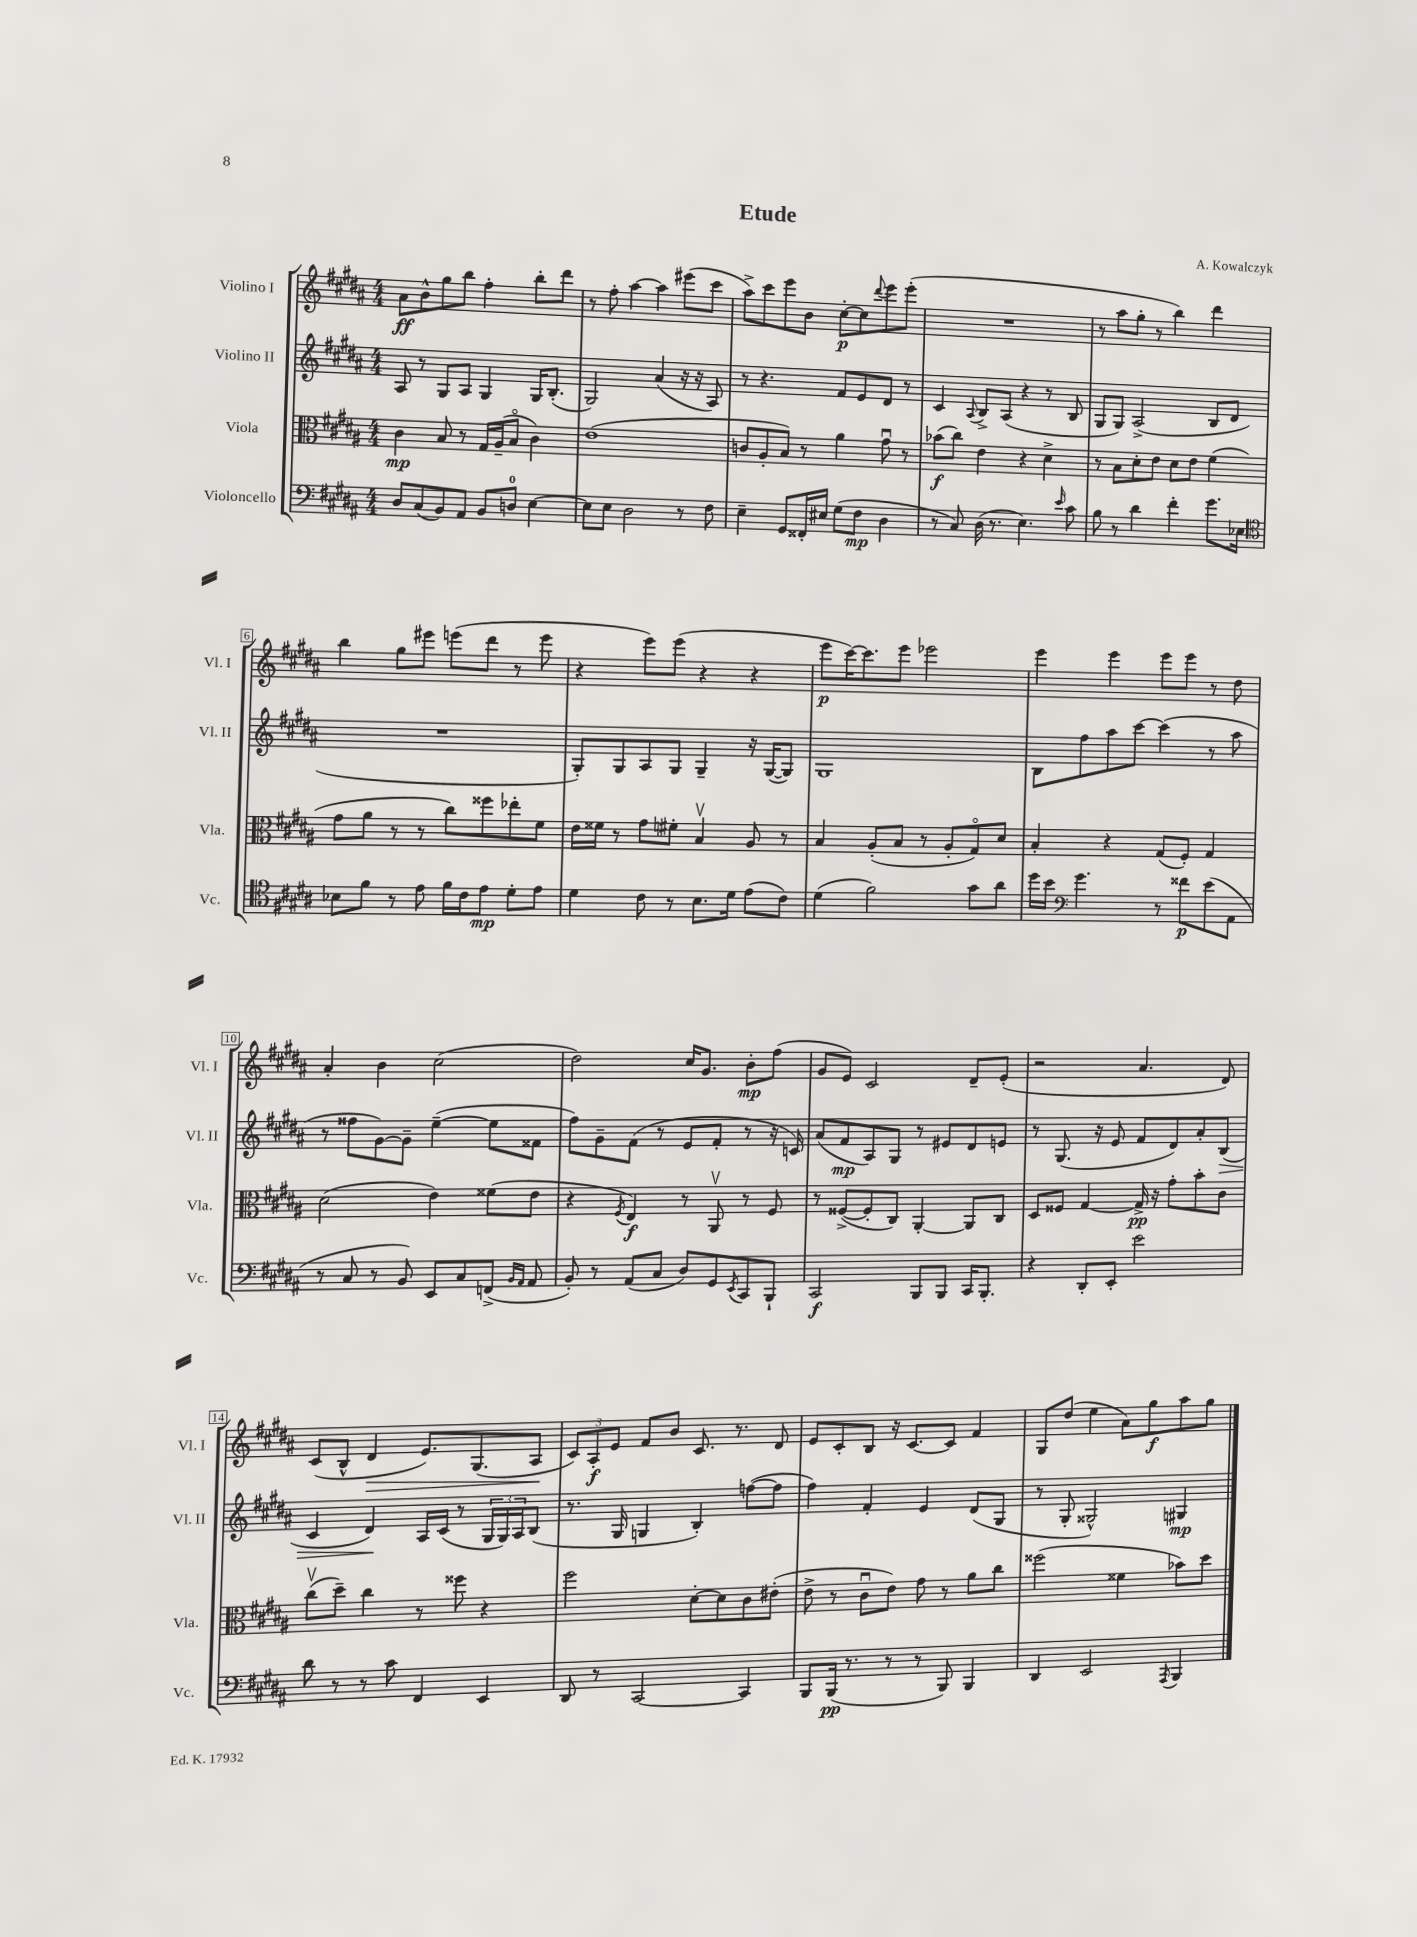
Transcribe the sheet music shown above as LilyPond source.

\header { title = "Etude" composer = "A. Kowalczyk" }
<<
\new StaffGroup <<
\new Staff = "s0" \with { instrumentName = "Violino I" shortInstrumentName = "Vl. I" } {
    \clef treble \key b \major \numericTimeSignature \time 4/4
    ais'8\ff b'8-^ gis''8 b''8 fis''4-. b''8-. dis'''8 |
    r8 fis''8-. ais''4~ ais''4 eis'''8( cis'''8 |
    ais''8->) cis'''8 e'''8 b'8 cis''8~-.\p cis''8 \appoggiatura { dis'''8 } e'''8 e'''8-.( |
    R1 |
    r8 ais''8 gis''8-. r8 b''4) dis'''4 |
    b''4 gis''8 eis'''8 e'''8( dis'''8 r8 e'''8 |
    r4 e'''8) e'''8( r4 r4 |
    e'''8\p cis'''16~) cis'''8. e'''8 ees'''2 |
    e'''4 e'''4 e'''8 e'''8 r8 dis''8 |
    ais'4-. b'4 cis''2( |
    dis''2) cis''16 gis'8. b'8-.\mp fis''8( |
    gis'8 e'8) cis'2 dis'8-- e'8-.( |
    r2 ais'4. dis'8) |
    cis'8( b8-^ dis'4\> e'8.) gis8.( ais8\! |
    \tuplet 3/2 { cis'8) ais8-.\f e'8 } fis'8 b'8 cis'8. r8. dis'8 |
    e'8 cis'8-. b8 r16 cis'8.~ cis'8 fis'4 |
    gis8 dis''8( e''4 ais'8) gis''8\f ais''8 gis''8 \bar "|." |
}
\new Staff = "s1" \with { instrumentName = "Violino II" shortInstrumentName = "Vl. II" } {
    \clef treble \key b \major \numericTimeSignature \time 4/4
    ais8 r8 gis8 ais8 gis4 gis16 b8.-.( |
    gis2) ais'4( r16 r16 ais8) |
    r8 r4. fis'8 e'8 dis'8 r8 |
    cis'4 \appoggiatura { ais8 } b8-> ais8( r4 r8 b8 |
    gis8 gis8) ais2->( b8 dis'8 |
    R1 |
    gis8-.) gis8 ais8 gis8 gis4-- r16 gis16~( gis8) |
    gis1 |
    b8 fis''8 ais''8 cis'''8~ cis'''4( r8 ais''8 |
    r8 fisis''8 gis'8~) gis'8-- e''4~--( e''8 fisis'8 |
    fis''8) gis'8-- fis'8( r8 e'8 fis'8-. r8 r16 c'16) |
    ais'8( fis'8\mp ais8) gis8 r8 eis'8 dis'8 e'8 |
    r8 gis8.( r16 e'8 fis'8 dis'8) ais'8-. b8\>( |
    cis'4 dis'4\!) ais16 cis'16( r8 \tuplet 3/2 { gis16 gis16) ais16 } b8( |
    r8. gis16 g4 b4-.) f''8~( f''8 |
    fis''4) fis'4-. e'4 dis'8( gis8 |
    r8 gis8-. gisis2-^) gis4\mp \bar "|." |
}
\new Staff = "s2" \with { instrumentName = "Viola" shortInstrumentName = "Vla." } {
    \clef alto \key b \major \numericTimeSignature \time 4/4
    cis'4\mp b8 r8 gis16 ais16--( b8\flageolet cis'4) |
    e'1( |
    c'8 ais8-. b8) r8 ais'4 gis'8\downbow r8 |
    bes'8\f( cis''8) e'4 r4 dis'4-> |
    r8 b8 dis'8-. e'8 dis'8 e'8 fis'4( |
    gis'8 ais'8 r8 r8 cis''8) fisis''8 ees''8-. fis'8 |
    e'16 fisis'16 r8 gis'8 fis'8-. b4\upbow ais8 r8 |
    b4 ais8-.( b8 r8 ais8-. gis8\flageolet) dis'8 |
    b4-. r4 gis8( fis8-.) gis4 |
    dis'2( e'4) fisis'8( e'8 |
    r4 \acciaccatura { fis8 } e4\f) r8 ais,8\upbow r8 fis8 |
    r8 fisis8~->( fisis8-. cis8) ais,4~-. ais,8 cis8 |
    dis8 fisis8 gis4~ gis16->\pp r16 gis'8-. b'8-. cis'8 |
    cis''8\upbow( dis''8--) cis''4 r8 fisis''8 r4 |
    fis''2 dis'8~-. dis'8 cis'8 eis'8-.( |
    e'8-> r8 cis'8\downbow e'8) gis'8 r8 ais'8 cis''8 |
    fisis''2( fisis'4 bes'8) dis''8 \bar "|." |
}
\new Staff = "s3" \with { instrumentName = "Violoncello" shortInstrumentName = "Vc." } {
    \clef bass \key b \major \numericTimeSignature \time 4/4
    dis8 cis8( b,8) ais,8 b,8 d8-0 e4~ |
    e8 e8 dis2 r8 fis8 |
    e4-- gis,8 fisis,16-. eis16 gis8( fis8\mp dis4 |
    r8 cis8) dis16( r8. e4.) \grace { e'16 } cis'8 |
    b8 r8 dis'4 fis'4-. gis'8. ees16 |
    \clef tenor bes8 fis'8 r8 e'8 fis'16 cis'16 e'8\mp dis'8-. e'8 |
    dis'4 cis'8 r8 b8. dis'16 e'8( cis'8) |
    dis'4( fis'2) gis'8 ais'8 |
    dis''16 b'16 \clef bass gis'4. r8 fisis'8\p e'8( ais,8 |
    r8 cis8 r8 b,8) e,8 cis8 f,8->( \grace { b,16 ais,16 } ais,8 |
    b,8-.) r8 ais,8( cis8 dis8) gis,8 \acciaccatura { e,8 } cis,8 b,,8-! |
    cis,2\f b,,8 b,,8 cis,16 b,,8.-. |
    r4 dis,8-. e,8-. e'2 |
    dis'8 r8 r8 cis'8 fis,4 e,4 |
    dis,8 r8 cis,2~ cis,4 |
    b,,8 b,,16\pp( r8. r8 r8 b,,8) b,,4 |
    dis,4 e,2 \acciaccatura { ais,,8 } b,,4 \bar "|." |
}
>>
>>
\layout { \context { \Score \override BarNumber.stencil = #(make-stencil-boxer 0.1 0.3 ly:text-interface::print) } }
